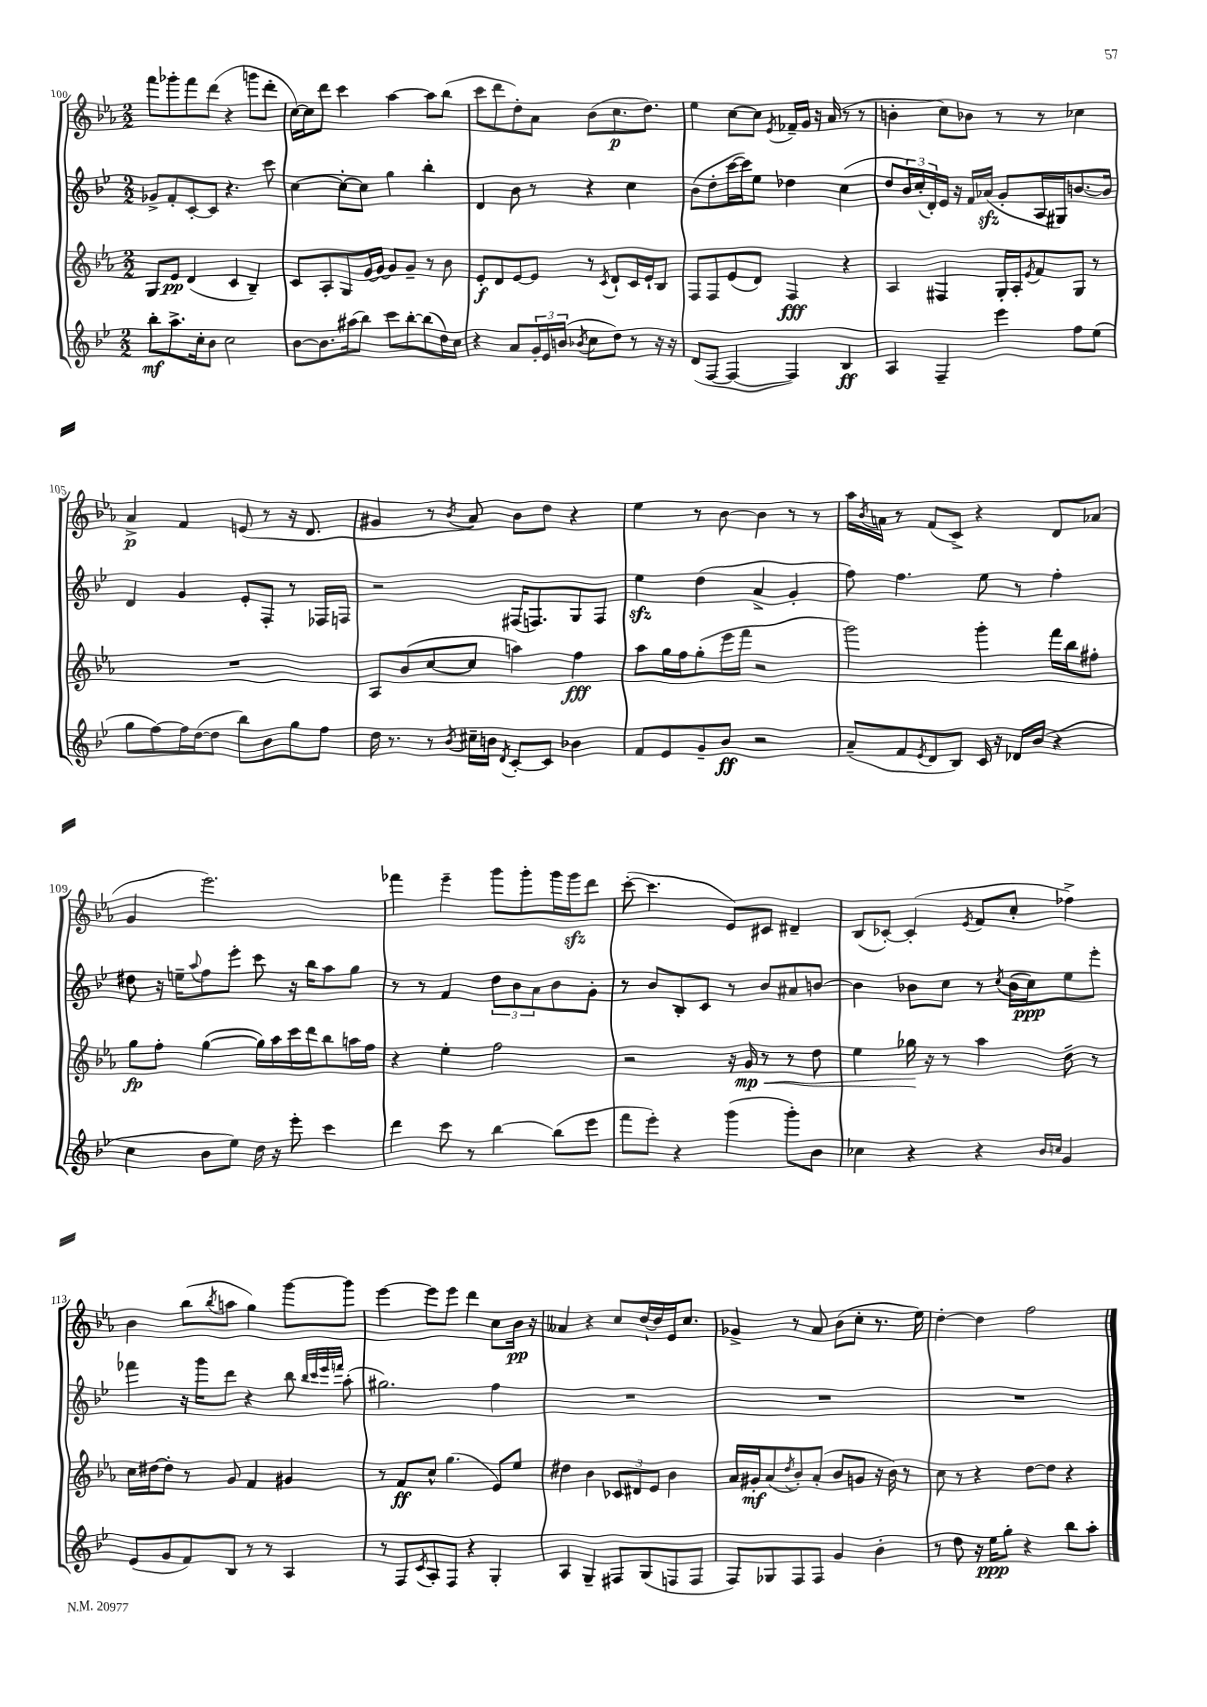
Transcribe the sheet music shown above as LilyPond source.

<<
\new StaffGroup <<
\new Staff = "s0" {
    \clef treble \key ees \major \numericTimeSignature \time 2/2
    f'''8 ges'''8-. f'''8 d'''8( r4 g'''8 d'''8-. |
    c''16~) c''16 d'''8 c'''4 aes''4~ aes''8 bes''8( |
    c'''8 d'''8 d''8-.) aes'8 bes'8( c''8.\p d''8.) |
    ees''4 c''8~ c''8 \acciaccatura { ees'8 } fes'16-- g'16 r16 aes'16( r8 r8 |
    b'4-. c''8) bes'8 r8 r8 ces''4 |
    aes'4->\p f'4 e'8( r8 r16 d'8. |
    gis'4 r8 \acciaccatura { bes'8 } aes'8) bes'8 d''8 r4 |
    ees''4 r8 bes'8~ bes'4 r8 r8 |
    aes''16 \acciaccatura { bes'8 } a'16 r8 f'8( c'8->) r4 d'8 aes'8( |
    g'4 ees'''2.) |
    fes'''4 ees'''4-- g'''8 g'''8-. g'''16 g'''16\sfz d'''8 |
    c'''8~-.( c'''4. ees'8) cis'8 dis'4-- |
    bes8( ces'8~-.) ces'4-.( \acciaccatura { ees'8 } f'8 c''8-. fes''4->) |
    bes'4 bes''8( \acciaccatura { bes''8 } a''8 g''4) g'''8~ g'''8 |
    ees'''4~ ees'''8 ees'''8 d'''4 c''8 bes'16\pp r16 |
    aeses'4 r4 c''8 d''16~-! d''16 ees'16 c''8. |
    ges'4-> r8 aes'8 bes'8( c''8-. r8. ees''16) |
    d''4~-. d''4 f''2 \bar "|." |
}
\new Staff = "s1" {
    \clef treble \key bes \major \numericTimeSignature \time 2/2
    ges'8-> f'8-. c'8~-. c'8 r4. c'''8 |
    c''4~ c''8~-. c''8 g''4 bes''4-. |
    d'4 bes'8 r8 r4 c''4 |
    bes'8( d''8-. c'''16~ c'''16) ees''8 des''4 c''4( |
    d''8 \tuplet 3/2 { bes'16) c''16-.( d'16-.) } ees'16 r16 f'16 aes'16\sfz( g'8-. a16 gis16) b'8.~ b'16 |
    d'4 g'4 ees'8-. f8-. r8 fes16 f16 |
    r2 fis16( f8.) g8 f8 |
    ees''4\sfz d''4( a'4-> g'4-. |
    f''8) f''4. ees''8 r8 f''4-. |
    dis''8 r16 e''16-- \appoggiatura { a''8 } f''8 ees'''8-. c'''8 r16 bes''16 a''8 g''8 |
    r8 r8 f'4 \tuplet 3/2 { d''8 bes'8 a'8 } bes'8 g'8-. |
    r8 bes'8 bes8-. c'8 r8 bes'8 ais'8 b'8~ |
    b'4 bes'8 c''8 r8 \acciaccatura { c''8 } bes'16( c''16\ppp) ees''8 ees'''8-. |
    fes'''4 r16 g'''16 d'''8 r4 bes''8 \grace { bes''32 c'''32 ees'''32 f'''32 } a''8-.( |
    gis''2.) f''4 |
    R1 |
    R1 |
    R1 \bar "|." |
}
\new Staff = "s2" {
    \clef treble \key ees \major \numericTimeSignature \time 2/2
    g8 ees'8\pp d'4( c'4 bes4--) |
    c'8 aes8-. g8 g'16~ g'16~ g'8 g'8-- r8 bes'8 |
    ees'8-.\f d'8 ees'8~ ees'8 r8 \acciaccatura { c'8 } d'8-! c'16 ees'16-! bes8 |
    f8 f8 ees'8( d'8) f4\fff r4 |
    aes4 fis4 g16-. aes16-. \acciaccatura { ees'8 } f'8 g8 r8 |
    R1 |
    aes8 bes'8( c''8~ c''8 a''4) f''4\fff |
    aes''8 g''16 f''16 g''8-.( ees'''16 f'''16 r2 |
    g'''2) g'''4-. f'''16 bes''16 fis''8-. |
    g''8\fp f''8-. g''4~( g''16) aes''16 c'''16 d'''16 bes''8 a''16 f''16 |
    r4 ees''4-. f''2 |
    r2 r16 g'16\mp\< r8 r8 d''8 |
    ees''4 ges''16\! r16 r8 aes''4 d''8-- r8 |
    c''16 dis''16~ dis''8-. r8 g'8 f'4 gis'4 |
    r8 f'8\ff c''8-^ g''4.( ees'8) ees''8 |
    dis''4 bes'4 \tuplet 3/2 { ces'8 dis'8 ees'8 } bes'4 |
    aes'16 gis'16-.\mf aes'8( \acciaccatura { d''8 } bes'8-.) aes'8-.( bes'8 g'8 r16 bes'16) r8 |
    c''8 r8 r4 d''8~ d''8 r4 \bar "|." |
}
\new Staff = "s3" {
    \clef treble \key bes \major \numericTimeSignature \time 2/2
    bes''8-.\mf a''8.-> c''16-. bes'8 c''2 |
    bes'8~ bes'8. ais''16( bes''8) c'''8 bes''8~-. bes''8( d''16) c''16 |
    r4 a'8 \tuplet 3/2 { g'16-. ees'16 b'16( } \acciaccatura { bes'8 } c''8 d''8) r8 r16 r16 |
    d'8( f8~ f4~ f4) bes4\ff |
    a4 f4-- ees'''4 f''8 ees''8( |
    g''8 f''8~) f''16 d''16~( d''8 bes''8) bes'8 g''8 f''8 |
    d''16 r8. r8 \acciaccatura { bes'8 } cis''16-- b'16 \acciaccatura { d'8 } c'8~-. c'8 bes'4 |
    f'8 ees'8 g'8-- bes'8\ff r2 |
    a'8--( f'8 \acciaccatura { ees'8 } d'8 bes8) c'16 r16 des'16 bes'16( r4 |
    c''4 bes'8 ees''8) d''16 r16 ees'''8-. c'''4 |
    d'''4 c'''8 r8 bes''4~ bes''8( ees'''8 |
    f'''8 ees'''8-.) r4 g'''4( g'''8-.) bes'8 |
    ces''4 r4 r4 \grace { bes'16 c''16 } g'4 |
    ees'8( g'8 f'8) bes8 r8 r8 a4 |
    r8 f8 \acciaccatura { c'8 } a8-. f8 r4 g4-. |
    a4 g4-- fis8 g8( f8 f8 |
    f8) ges8 f8 f8 g'4 bes'4-. |
    r8 d''8 r16 ees''16\ppp g''8-. r4 bes''8 a''8-. \bar "|." |
}
>>
>>
\layout { \context { \Score currentBarNumber = #100 } }
